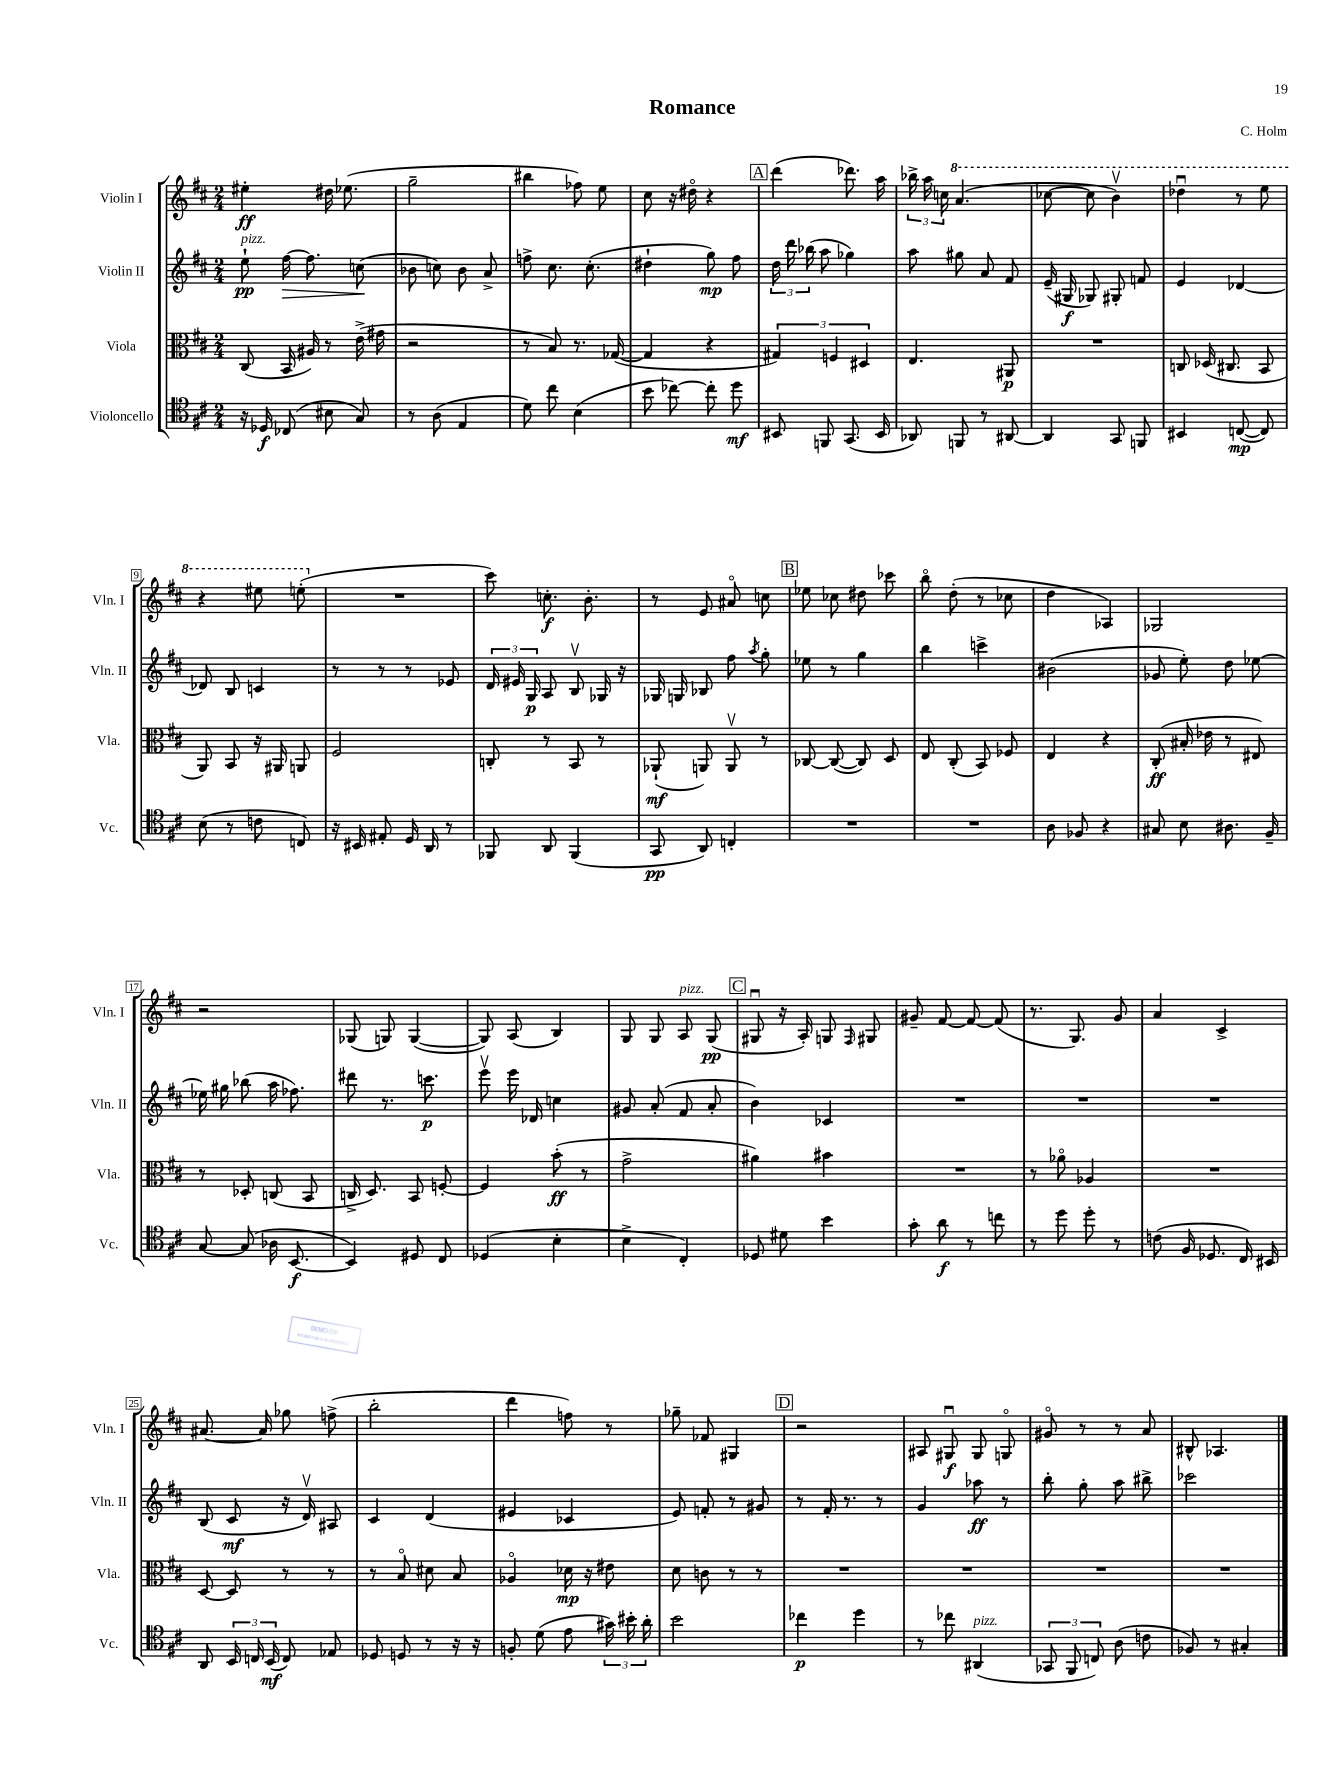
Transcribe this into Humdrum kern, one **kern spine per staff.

**kern	**kern	**kern	**kern
*staff4	*staff3	*staff2	*staff1
*clefC4	*clefC3	*clefG2	*clefG2
*k[f#c#]	*k[f#c#]	*k[f#c#]	*k[f#c#]
*M2/4	*M2/4	*M2/4	*M2/4
16r	(8C#/	8ee`\	4ee#'\
16D-/	.	.	.
(8C-/	16BB/	[16ff#\	.
.	16A#/)	8.ff#\]	.
8B#\	8r	.	16dd#\
.	.	.	(8.ee-\
8G/)	(16e^\	(8cc\	.
.	16g#\	.	.
=	=	=	=
8r	2r	8b-\	2gg~\
(8A\	.	8cc\)	.
4E/	.	8b-\	.
.	.	8a^/	.
=	=	=	=
8d\)	8r	8ff^\	4bb#\
8cc#\	8B/)	8.cc#\	.
(4B\	8.r	.	8ff-\)
.	.	(8.cc#'\	.
.	.	.	8ee\
.	([16G-/	.	.
=	=	=	=
8b\	4G-/]	4dd#`\	8cc#\
[8cc-\)	.	.	16r
.	.	.	16dd#o\
8cc-'\]	4r	8gg\)	4r
8dd\	.	8ff#\	.
=	=	=	=
8BB#/	6G#/)	24dd\	(4ddd\
.	.	24ddd\	.
.	.	(24bb-\	.
8FF/	.	8aa\	.
.	6F/	.	.
(8.GG/	.	4gg-\)	8.ddd-\)
.	6D#/	.	.
16BB#/	.	.	16aa\
=	=	=	=
8AA-/)	4.E/	8aa\	24bb-^\
.	.	.	24aa\
.	.	.	24cc\
8FF/	.	8gg#\	(4.aa/
8r	.	8a/	.
[8AA#/	8AA#/	8f#/	.
=	=	=	=
4AA#/]	2r	(16e~/	[8ccc-\
.	.	16G#/	.
.	.	8G-/)	8ccc-\]
8GG/	.	8G#'/	4bbv\)
8FF/	.	8f/	.
=	=	=	=
4BB#/	8C/	4e/	4ddd-u\
.	(16D-/	.	.
.	8.C#/	.	.
([8C/	.	[4d-/	8r
8C/])	8BB/	.	8eee\
=	=	=	=
(8B\	8AA/)	8d-/]	4r
8r	8BB/	8B/	.
8c\	16r	4c/	8eee#\
.	16AA#/	.	.
8C/)	8AA/	.	(8eee'\
=	=	=	=
16r	2F#/	8r	2r
16BB#/	.	.	.
8E#'/	.	8r	.
16D/	.	8r	.
16AA/	.	.	.
8r	.	8e-/	.
=	=	=	=
8FF-/	8C'/	24d/	8ccc#\)
.	.	24e#/	.
.	.	24G/	.
8AA/	8r	8A/	8.cc'\
(4FF-/	8BB/	8Bv/	.
.	.	.	8.b'\
.	8r	16G-/	.
.	.	16r	.
=	=	=	=
8GG/	(8AA-`/	16G-/	8r
.	.	16G/	.
8AA/)	8AA/)	8B-/	8e/
4C'/	8AAv/	8ff#\	8a#o/
.	.	8qaa/	.
.	8r	8gg'\	8cc\
=	=	=	=
2r	[8C-/	8ee-\	8ee-\
.	(8C-/_	8r	8cc-\
.	8C-/])	4gg\	8dd#\
.	8D/	.	8ccc-\
=	=	=	=
2r	8E/	4bb\	8bbo\
.	(8C#'/	.	(8dd'\
.	8BB/)	4ccc^\	8r
.	8F-/	.	8cc-\
=	=	=	=
8A\	4E/	(2b#\	4dd\
8F-/	.	.	.
4r	4r	.	4A-/)
=	=	=	=
8G#/	(8C#'/	8g-/	2G-/
8B\	16B#'/	8ee'\)	.
.	16e-\	.	.
8.A#\	8r	8dd\	.
.	8E#/)	[8ee-\	.
16F#~/	.	.	.
=	=	=	=
[8G/	8r	16ee-\]	2r
.	.	16gg#\	.
(8G/]	8D-'/	(8bb-\	.
16A-\	(8C/	16aa\	.
[8.BB/	.	8.ff-\)	.
.	8BB/	.	.
=	=	=	=
4BB/])	16C^/	8ddd#\	(8G-/
.	8.D/)	.	.
.	.	8.r	8G/)
8D#/	8BB/	.	([4G/
.	.	8.ccc\	.
8C#/	[8F'/	.	.
=	=	=	=
(4D-/	4F/]	8eeev\	8G/])
.	.	16eee\	(8A/
.	.	16d-/	.
4B'\	(8b'\	4cc\	4B/)
.	8r	.	.
=	=	=	=
4B^\	2g^\	8g#/	8G/
.	.	(8a'/	8G/
4C#'/)	.	8f#/	8A/
.	.	8a'/	(8G/
=	=	=	=
8D-/	4a#\)	4b\)	8G#u/
8d#\	.	.	16r
.	.	.	16A'/)
4b\	4b#\	4c-/	8G/
.	.	.	16qqF#/
.	.	.	8G#/
=	=	=	=
8g'\	2r	2r	8g#~/
8a\	.	.	[8f#/
8r	.	.	8f#/_
8cc\	.	.	(8f#/]
=	=	=	=
8r	8r	2r	8.r
8dd\	8a-o\	.	.
.	.	.	8.G/)
8dd'\	4A-/	.	.
8r	.	.	8g/
=	=	=	=
(8c\	2r	2r	4a/
16F#/	.	.	.
8.D-/	.	.	.
.	.	.	4c#^/
16C#/)	.	.	.
16BB#/	.	.	.
=	=	=	=
8AA/	[8D/	(8B/	[8.a#/
24BB/	8D/]	8c#/	.
24C/	.	.	.
.	.	.	16a#/]
(24BB/	.	.	.
8C/)	8r	16r	8gg-\
.	.	16dv/)	.
8E-/	8r	8A#/	(8ff^\
=	=	=	=
8D-/	8r	4c#/	2bb'\
8D/	8Bo/	.	.
8r	8d#\	(4d/	.
16r	8B/	.	.
16r	.	.	.
=	=	=	=
8F'/	4A-o/	4e#/	4ddd\
(8d\	.	.	.
8e\	16d-\	4c-/	8ff\)
.	16r	.	.
24g#\)	8e#\	.	8r
24b#'\	.	.	.
24a'\	.	.	.
=	=	=	=
2b\	8d\	8e/)	8gg-~\
.	8c\	8f'/	8f-/
.	8r	8r	4G#/
.	8r	8g#/	.
=	=	=	=
4cc-\	2r	8r	2r
.	.	16f#'/	.
.	.	8.r	.
4dd\	.	.	.
.	.	8r	.
=	=	=	=
8r	2r	4g/	8A#/
8cc-\	.	.	8G#u/
(4AA#/	.	8aa-\	8G#/
.	.	8r	8Go/
=	=	=	=
12GG-/	2r	8bb'\	8g#o/
12FF#/	.	.	.
.	.	8gg'\	8r
12C/)	.	.	.
(8A\	.	8aa\	8r
8c\	.	8bb#^\	8a/
=	=	=	=
8F-/)	2r	2ccc-\	8B#^^/
8r	.	.	4.A-/
4G#'/	.	.	.
==	==	==	==
*-	*-	*-	*-
